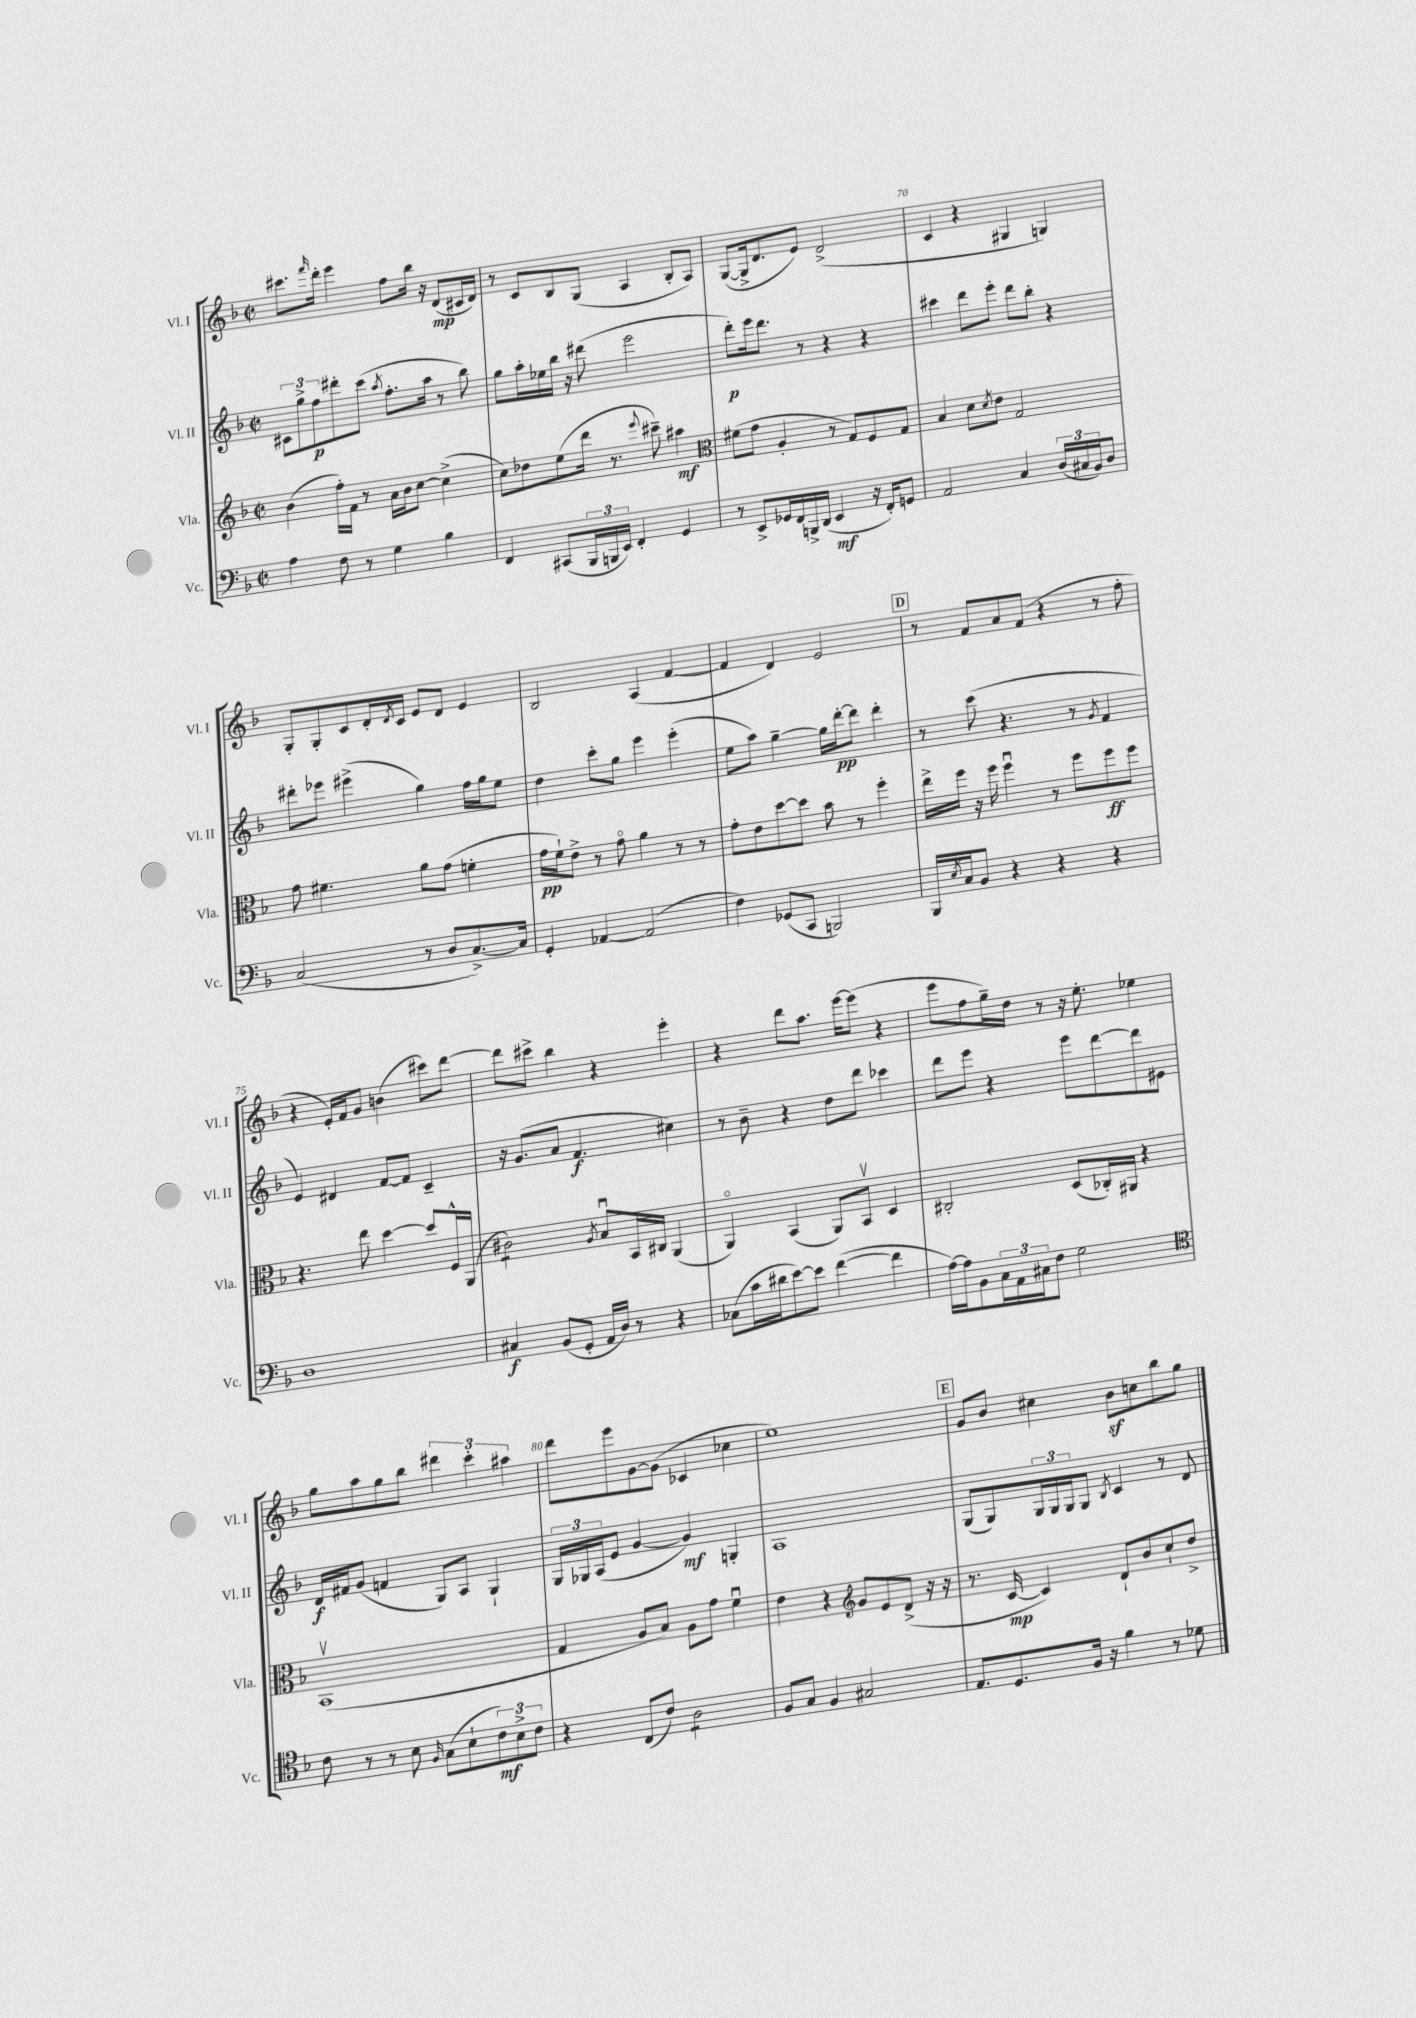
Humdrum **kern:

**kern	**kern	**kern	**kern
*staff4	*staff3	*staff2	*staff1
*clefF4	*clefG2	*clefG2	*clefG2
*k[b-]	*k[b-]	*k[b-]	*k[b-]
*M2/2	*M2/2	*M2/2	*M2/2
*met(c|)	*met(c|)	*met(c|)	*met(c|)
4A	(4b-	12c#	8.ccc#
.	.	12gg^	.
.	.	12ff	.
.	.	.	16qqfff
.	.	.	16ddd'
8F	16ff')	8ddd#'	4eee
.	16f	.	.
8r	8r	(8ccc	.
.	.	8qaa	.
4G	16a	8.ff'	8ff
.	16b-	.	.
.	[8cc	.	16bb-
.	.	16aa	16r
4B-	(4cc^]	8r	(8d
.	.	8bb-)	16c#
.	.	.	16d)
=	=	=	=
4FF	8cc)	8gg	8r
.	8dd-	16aa'	8c
.	.	16ee-	.
(8CC#	(8ee	16bb-	8B-
.	.	16r	.
24BBB-	16ddd	(8ddd#	(8G
24BBB	.	.	.
.	8.r	.	.
24EE)	.	.	.
4FF'	.	2eee	4A
.	8qqeee	.	.
.	8ccc#~)	.	.
4GG	4aa#	.	8B-'
.	.	.	8A)
=	=	=	=
*	*clefC3	*	*
8r	(8f#	8ddd')	([8G
8EE^	8g	16eee	16G^]
.	.	8.ddd	8.d
16GG-	4A'	.	.
16FF	.	.	.
16BBB^	.	8r	8e)
(16DD	.	.	.
4EE	8r	4r	(2d^
.	8G)	.	.
16r	8F	4r	.
16FF')	.	.	.
8GG	8G	.	.
=	=	=	=
2AA	4B-	4ccc#	4c
.	8d	8ddd	4r
.	8qd	.	.
.	8e	8eee'	.
4C	2G	8ddd	4G#
.	.	8bb-'	.
(24D	.	4r	4G)
24C#	.	.	.
24BB-)	.	.	.
8D	.	.	.
=	=	=	=
(2C	8g	8ddd#'	8G'
.	4.f#	8eee-	8G'
.	.	(4eee#^	8c
.	.	.	16d'
.	.	.	8qd
.	.	.	16c
8r	8a	4gg)	8e
8D	(8g	.	8d
[8.C^)	4f'	16ff	4e
.	.	16gg	.
.	.	8ee	.
16C]	.	.	.
=	=	=	=
4GG'	16g	4dd	2B-
.	16f`)	.	.
.	8e^	.	.
[4AA-	8r	8ccc'	.
.	8go	8gg	.
(2AA-]	4a	4eee	(4A
.	8r	(4eee'	[4f
.	8r	.	.
=	=	=	=
4F)	8g'	8ee	4f]
.	8e	8aa)	.
(8GG-	[8dd	[4gg~	4d)
8CC	8dd]	.	.
2BBB)	8b-	16gg]	2e
.	.	[16ddd'	.
.	8r	8ddd]	.
.	4ff'	4ddd'	.
=	=	=	=
16BBB-	16ee^	8r	8r
8qE	.	.	.
16C	16ff	.	.
8BB-	16r	(8ccc	8f
.	16ff	.	.
4r	4ffu	4.r	8a
.	.	.	(8f
4r	8r	.	4r
.	8ff	8r	.
.	.	8qg	.
4r	8ff	4f	8r
.	8ff	.	8ff'
=	=	=	=
1D	4.r	4e)	4r
.	.	4d#	16e')
.	.	.	16f
.	8ee	.	8g
.	[4dd	[8f	(4b
.	.	8f]	.
.	8dd]	4c~	8ccc#)
.	16F^^	.	[8ddd
.	(16AA	.	.
=	=	=	=
4C#	2c#)	16r	8ddd]
.	.	(8.g	.
.	.	.	8ccc#^
(8BB-	.	8a	4bb-
8GG'	.	4.f	.
.	8qA	.	.
16AA	8B-u	.	4r
16D)	.	.	.
8r	16BB-	.	.
.	16C#	.	.
4r	(4AA	4cc#)	4eee'
=	=	=	=
(8C-	4AAo)	8r	4r
16c	.	8b-~	.
16d#	.	.	.
[8e)	(4BB-	4r	8ddd
8e]	.	.	8.aa
([4f	8AA)	8dd	.
.	.	.	[16eee
.	8BB-v	8ddd	(8eee]
4f]	4D	4ccc-	4r
=	=	=	=
[16A)	2C#'	8ddd	8eee
16A]	.	.	.
8BB-	.	8eee	8ff
24C	.	4r	16gg~)
24AA	.	.	.
.	.	.	16dd
24C#	.	.	.
8F	.	.	8r
2G	(8D	8eee	16r
.	.	.	8.ee'
.	16C-')	[8ddd	.
.	16AA#	.	.
.	4r	8ddd]	4ee-
.	.	8e#	.
=	=	=	=
*clefC4	*	*	*
8c	(1BB-v	16d	8gg
.	.	16f#	.
8r	.	(8g	8aa
8r	.	4f	8gg
8B-	.	.	8bb-
16qqF	.	.	.
(8G	.	8G)	6ddd#
8B-`	.	8A	.
.	.	.	6ccc'
12c)	.	4G`	.
12B-^	.	.	6aa#
12c	.	.	.
=	=	=	=
4r	4G	24G	8ddd
.	.	24G-	.
.	.	(24A	.
.	.	8e	8eee
(8C	8A	[4g	[8g
8c)	8B-)	.	(8g]
2A	8A	4g])	4c-
.	8g	.	.
.	4fu	4G'	4cc-
=	=	=	=
8F	4e	1A	1ee)
8G	.	.	.
4F	4r	.	.
*	*clefG2	*	*
2G#	8g	.	.
.	8e	.	.
.	(8d^	.	.
.	16r	.	.
.	16r	.	.
=	=	=	=
8.E	8.r	(8G	8g
.	.	8G)	8b-
8.D	[16c	.	.
.	4c])	24G	4cc#
.	.	24G	.
.	.	24G	.
16F	.	8G	.
16r	.	.	.
.	.	8qB-	.
4f	8d`	4c	8b-
.	8b-	.	8cc
8r	8cc`	8r	8bb-
8d-	8dd^	8d	8gg
==	==	==	==
*-	*-	*-	*-
